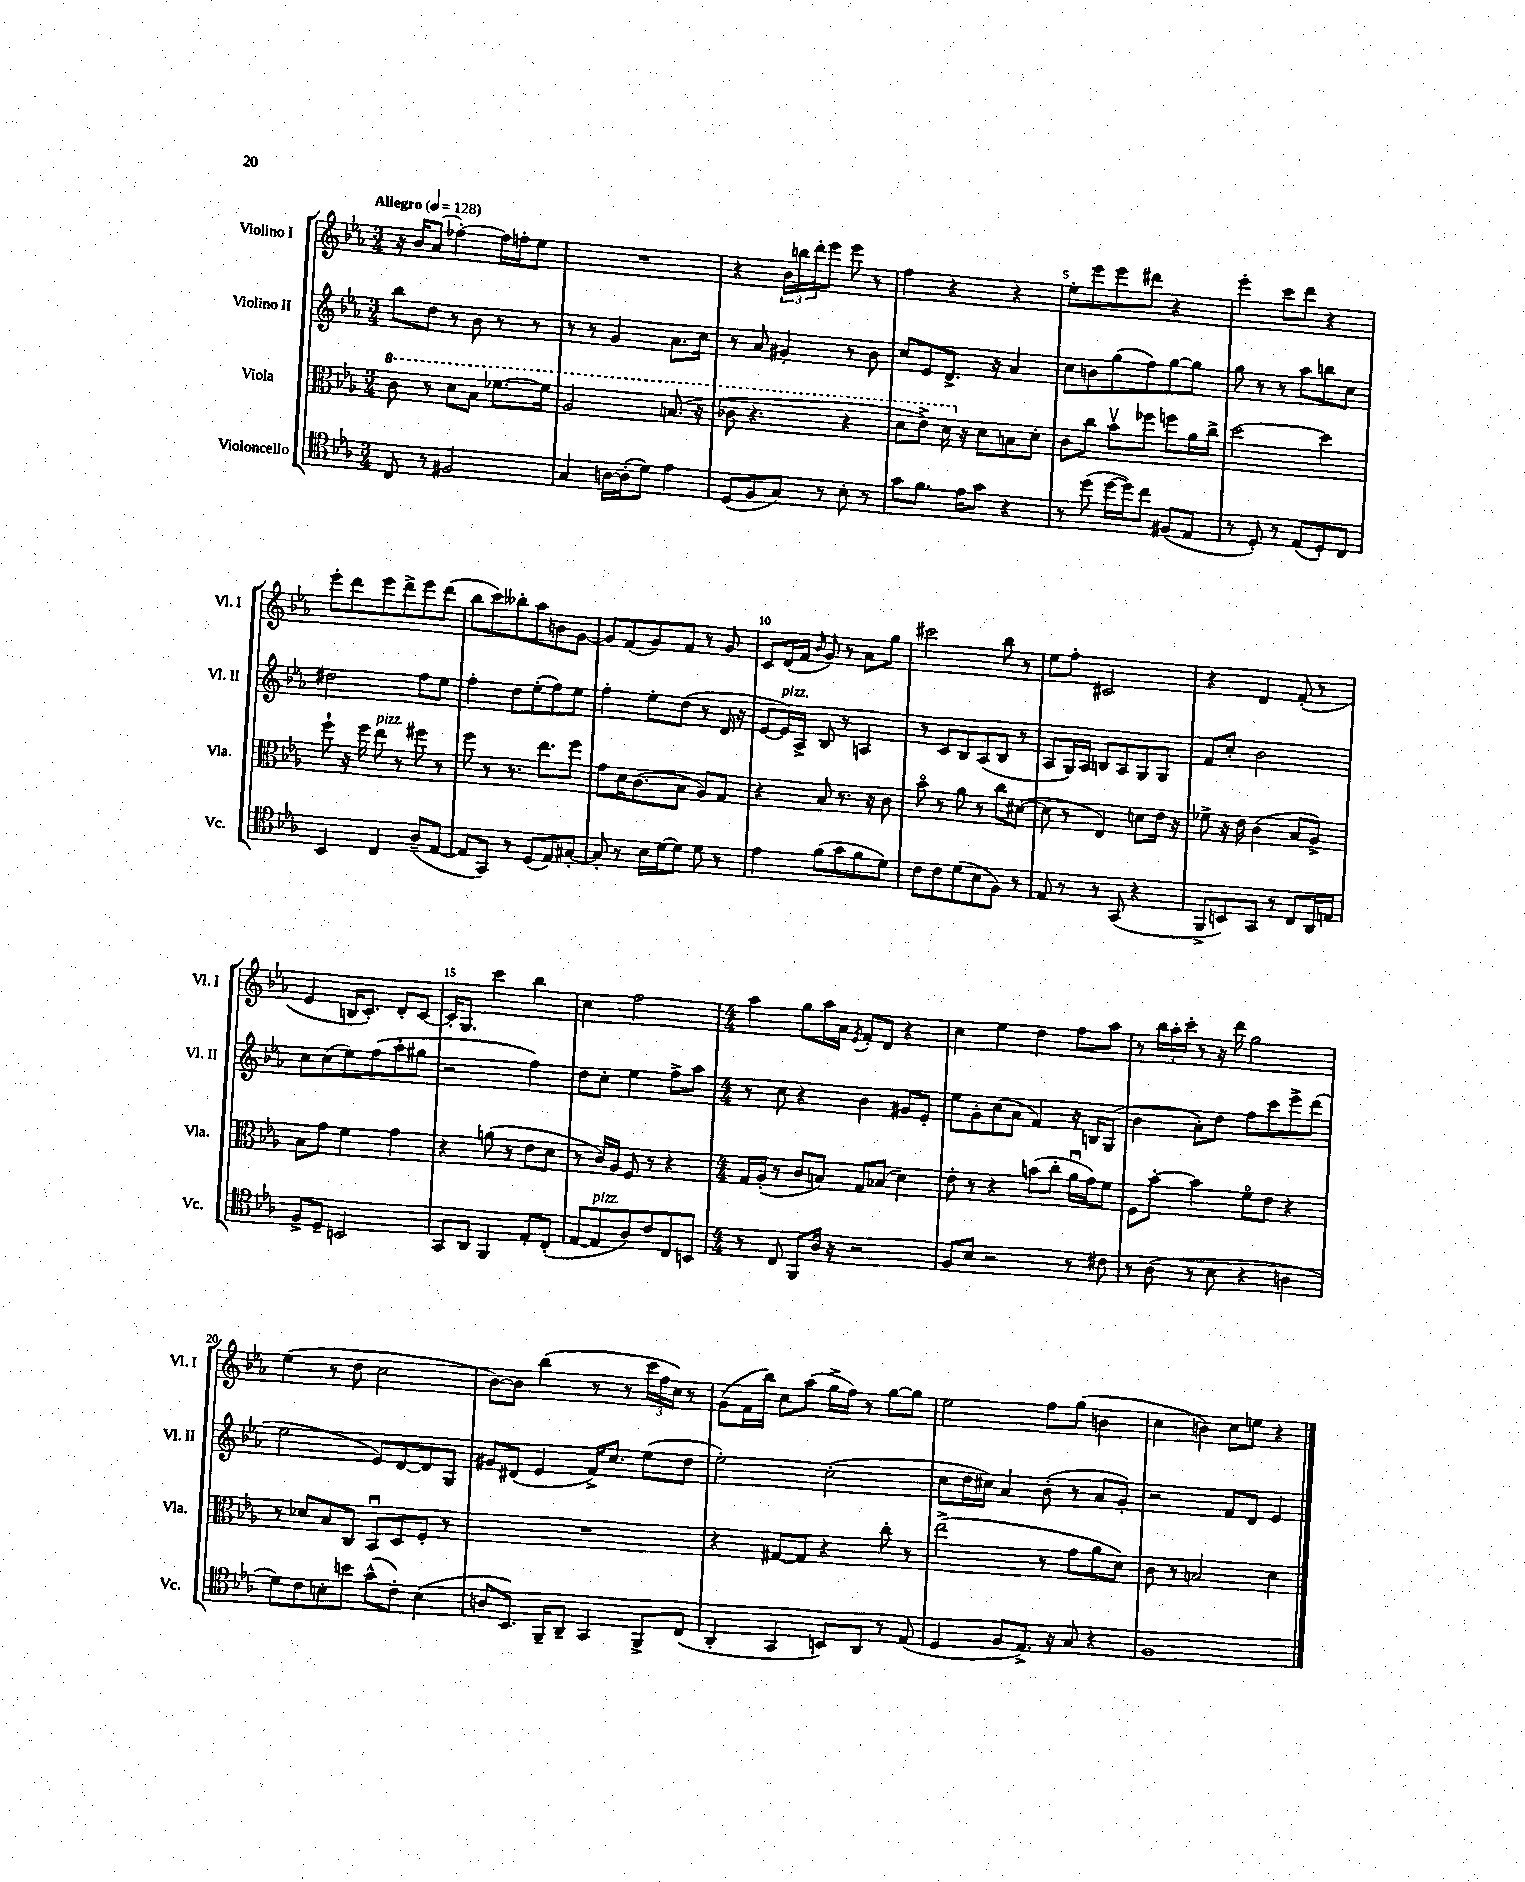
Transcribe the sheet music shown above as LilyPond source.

<<
\new StaffGroup <<
\new Staff = "s0" \with { instrumentName = "Violino I" shortInstrumentName = "Vl. I" } {
    \clef treble \key ees \major \numericTimeSignature \time 3/4 \tempo "Allegro" 4 = 128
    r16 bes'16 aes'8( fes''4~-.) fes''16 f''16-. ees''8 |
    R2. |
    r4 \tuplet 3/2 { bes'16 b''16 d'''16-. } ees'''8 ees'''8 r8 |
    f''4 r4 r4 |
    ees''8-. ees'''8 ees'''8 dis'''8 r4 |
    ees'''4-. c'''8 d'''8 r4 |
    ees'''8-. d'''8 ees'''8 d'''8-> ees'''8 d'''8( |
    bes''8 c'''8) beses''8-. aes''8 b'8 g'8~ |
    g'8 f'8( g'8) f'8 r8 g'8 |
    c'8 d'16( f'16 \grace { bes'16 } g'8) r8 aes'8 g''8 |
    cis'''2 bes''8 r8 |
    ees''8 f''8-. cis'2 |
    r4 d'4 f'8-.( r8 |
    ees'4 b16 c'8.-.) d'8-. c'8~ |
    c'16-. g8. c'''4 bes''4 |
    c''4 f''2 |
    \numericTimeSignature \time 4/4 aes''4 g''8 aes''16 aes'16 \acciaccatura { ees'8 } f'8-. d'8 r4 |
    c''4 ees''4 d''4 f''8 aes''8 |
    r8 \tuplet 3/2 { bes''16 aes''16-. c'''16-. } r8 r16 d'''16 g''2 |
    ees''4( r8 d''8 c''2 |
    bes'8~) bes'8 bes''4( r8 r8 \tuplet 3/2 { c'''16 f''16 c''16) } r8 |
    g'8( f'16 bes''16) c''8 aes''8( g''16-> f''16) r8 g''8~ g''8 |
    ees''2 f''8 g''8( b'4 |
    c''4 b'4) c''8 e''8 r4 \bar "|." |
}
\new Staff = "s1" \with { instrumentName = "Violino II" shortInstrumentName = "Vl. II" } {
    \clef treble \key ees \major \numericTimeSignature \time 3/4
    bes''8 d''8 r8 bes'8 r8 r8 |
    r8 r8 g'4 aes'8. c''16 |
    r8 aes'8 gis'4-. r8 bes'8 |
    c''8 ees'8 d'8.-> r16 aes'4 |
    c''8 b'8 g''8( f''8) g''8~ g''8 |
    g''8 r8 r8 aes''8 b''8 c''8 |
    dis''2 f''8 ees''8 |
    f''4-. d''8 ees''8-.( f''8) ees''8 |
    f''4-. ees''8-. d''8( r8 d'16 r16 |
    ees'8~ ees'16^\markup { \italic "pizz." }) aes16-> bes8 r8 a4 |
    r8 c'8 bes8 aes8( bes8 r8 |
    aes8 g16) aes16 b8 aes8 g8 g8 |
    f'8 c''8-. bes'2 |
    c''8 c''8( ees''8) f''8( aes''8-. gis''8 |
    r2 f''4) |
    d''8 c''8-. ees''4 f''8-> aes''8 |
    \numericTimeSignature \time 4/4 r8 c''8 r4 bes'4 gis'8 ees'8-. |
    ees''8 g'8-. c''8( aes'8 f'4) r16 b16 g8( |
    bes'4 aes'8-.) d''8 f''8 c'''8 ees'''8-> d'''8( |
    ees''2 ees'8) d'8~ d'8 g8 |
    gis'8 dis'8( ees'4 f'16->) c''8. ees''8( d''8 |
    ees''2-.) c''2-.( |
    c''8 d''16 cis''16) aes'4 bes'8-.( r8 aes'8 g'8-.) |
    r2 f'8 d'8 ees'4 \bar "|." |
}
\new Staff = "s2" \with { instrumentName = "Viola" shortInstrumentName = "Vla." } {
    \clef alto \key ees \major \numericTimeSignature \time 3/4
    \ottava #1 c''8 r8 d''8 bes'8 fes''8.~ fes''16 |
    aes'2 b'8.( r16 |
    ces''8 r4. r4 |
    d''8 ees''8->) d''16 \ottava #0 r16 d'8 b8 d'8-. |
    c'8 c''8 bes'8\upbow fes''8 f''8 aes'16 c''16-> |
    d''2~ d''4 |
    f''8-! r16 f''16 ees''8^\markup { \italic "pizz." } r8 fis''8 r8 |
    f''8 r8 r8. ees''8. f''8 |
    g'8 d'16 c'8.( bes8 aes8) g8 |
    r4 bes8 r8. r16 c'8 |
    bes'8\flageolet r8 aes'8 r8 c''8 dis'8~( |
    dis'8 r8 ees4) d'8 ees'16 r16 |
    fes'8-> r16 ees'16 c'4( bes8 aes8->) |
    bes8 g'8 f'4 g'4 |
    r4 a'8( r8 ees'8 d'8 |
    r8 c'16) aes16 f8 r8 r4 |
    \numericTimeSignature \time 4/4 g16 aes16-.( r8 c'8 b8) g8 bes8( d'4) |
    ees'8-. r8 r4 b'8( c''8-. aes'16\downbow g'16) f'8 |
    f8 bes'8~-. bes'4 f'8\flageolet ees'8 r4 |
    r8 des'8 bes8 c8 bes,8\downbow d8 f8-. r8 |
    R1 |
    r4 gis8~ gis8 r4 c''8-. r8 |
    ees''2->( r8 g'8 aes'8 d'8) |
    c'8 r8 b2 d'4 \bar "|." |
}
\new Staff = "s3" \with { instrumentName = "Violoncello" shortInstrumentName = "Vc." } {
    \clef tenor \key ees \major \numericTimeSignature \time 3/4
    c8 r8 fis2 |
    g4 a16~ a16-.( d'8) ees'4 |
    d8( f8 g8) r8 bes8-. r8 |
    g'8 f'8. ees'16 g'8 r4 |
    r8 d''8( d''16~ d''16) c''8 fis8( ees8 |
    r8 d8-.) r8 ees8( d8-.) c8 |
    bes,4 c4 aes8--( ees8~ |
    ees8 g,8) r8 d8( ees8) gis8~-. |
    gis8-. r8 bes16 d'16~ d'8 d'8 r8 |
    ees'4 f'8( g'8 f'8 d'8) |
    c'8 c'8 d'8( bes8 f8) r8 |
    ees8 r8 r8 g,8( r4 |
    f,8-> b,8) g,8 r8 c8 aes,16 e16 |
    f8-> d8-- b,2 |
    g,8 aes,8 f,4 ees8-. c8-.( |
    ees8~ ees8^\markup { \italic "pizz." } aes8) c'8 c8 b,8 |
    \numericTimeSignature \time 4/4 r8 c8 f,8 aes16 r16 r2 |
    f8 bes8 r2 r8 cis'8 |
    r8 aes8( r8 bes8 r4 a4 |
    d'8) c'8 b8-. b'8 g'8-^( c'8-.) b4( |
    a8 bes,8.) f,16-- aes,8-- g,4 f,8-> c8( |
    aes,4-. g,4 b,8) aes,8 r8 ees8( |
    d4 f8 ees8.->) r16 g8 r4 |
    f1 \bar "|." |
}
>>
>>
\layout { \context { \Score \override BarNumber.break-visibility = ##(#f #t #t) barNumberVisibility = #(every-nth-bar-number-visible 5) } }
